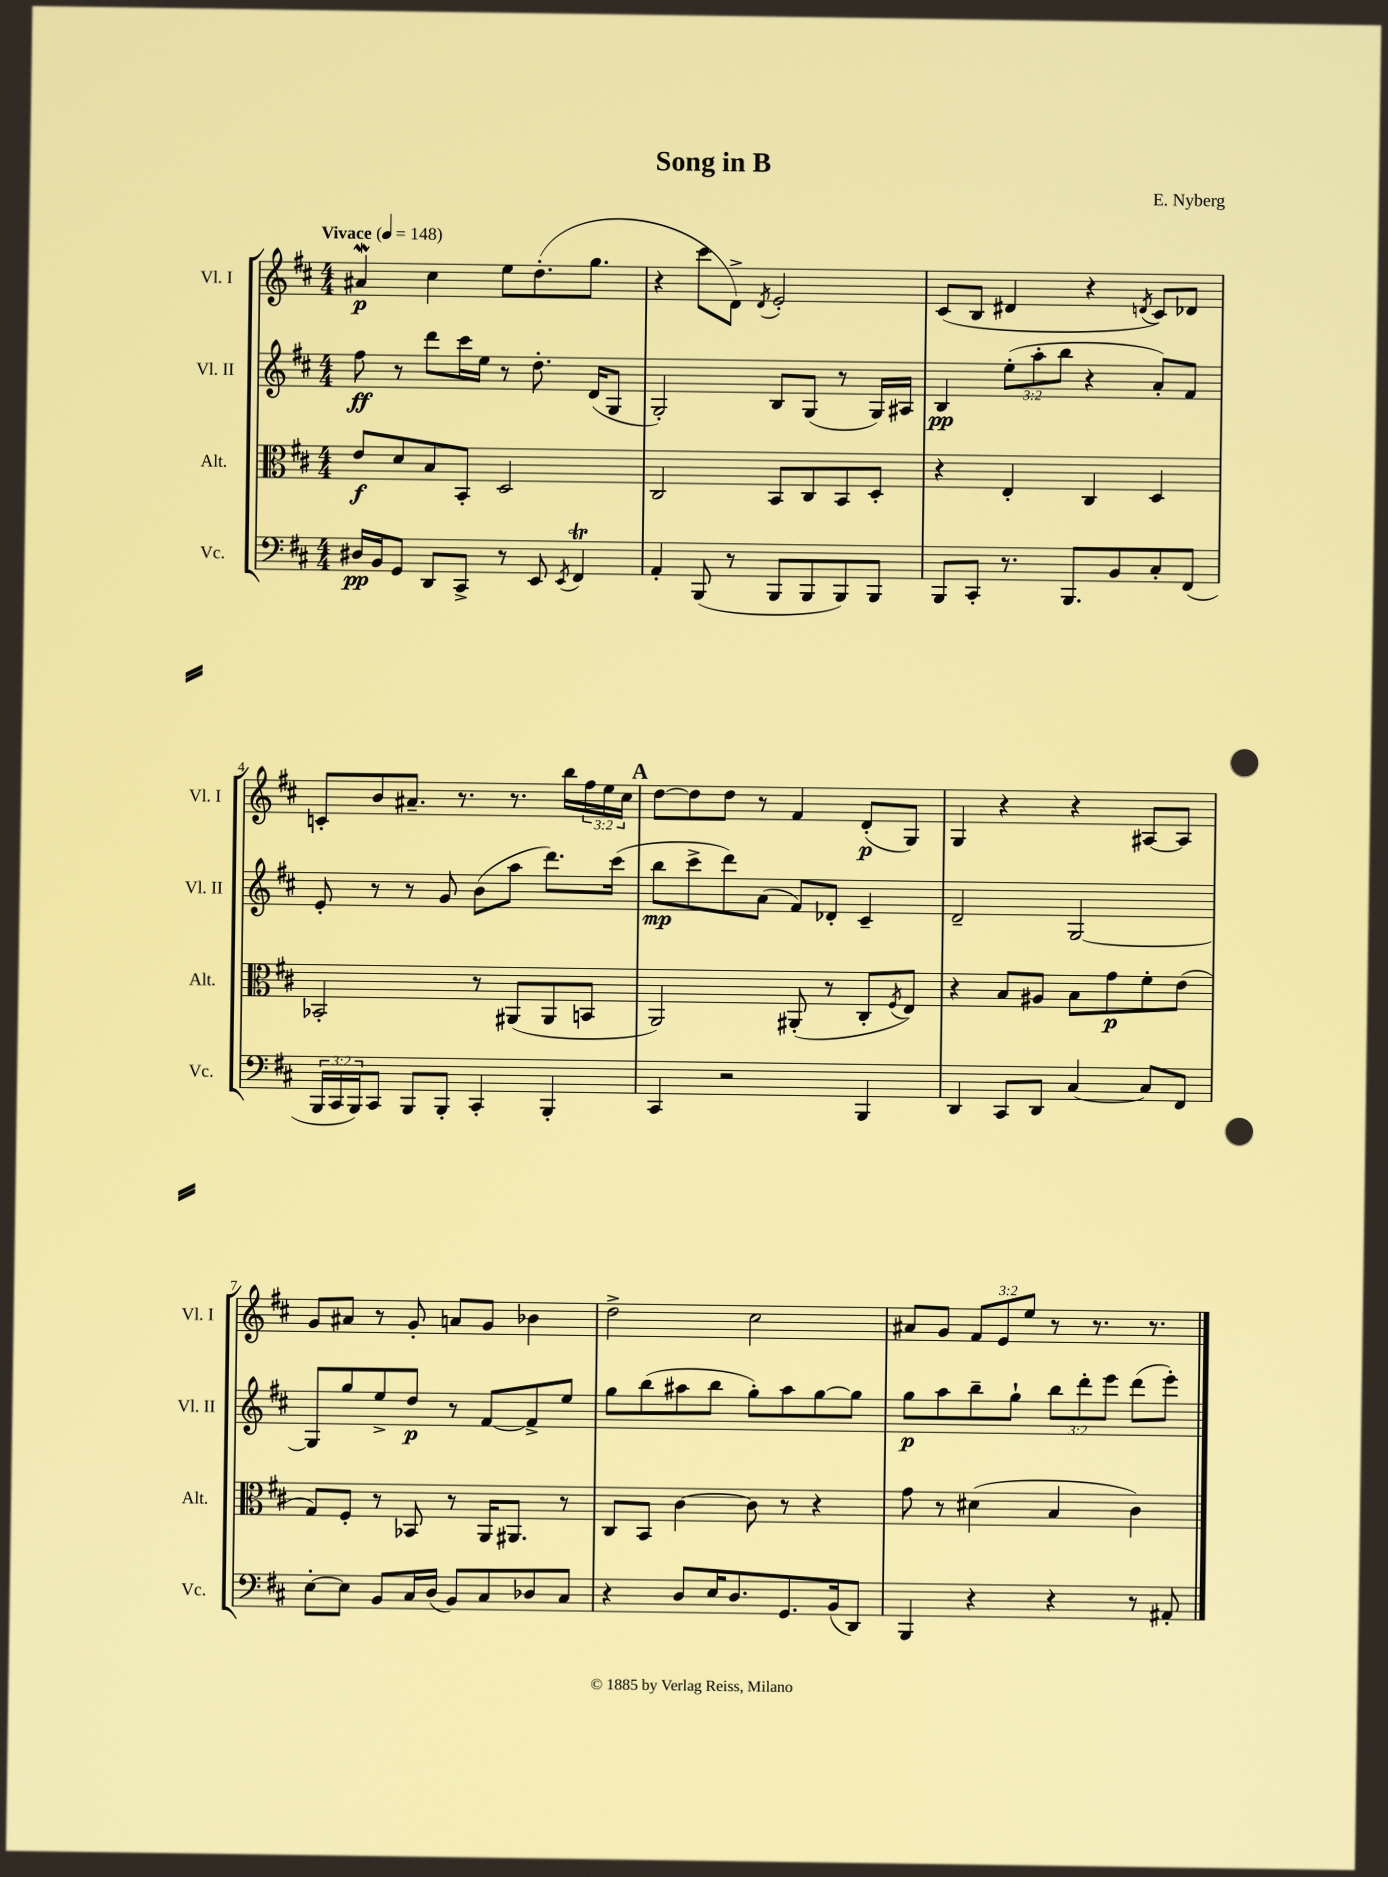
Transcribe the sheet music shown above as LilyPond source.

\header { title = "Song in B" composer = "E. Nyberg" }
<<
\new StaffGroup <<
\new Staff = "s0" \with { instrumentName = "Vl. I" shortInstrumentName = "Vl. I" } {
    \clef treble \key d \major \numericTimeSignature \time 4/4 \override Staff.TupletNumber.text = #tuplet-number::calc-fraction-text \tempo "Vivace" 4 = 148
    ais'4\mordent\p cis''4 e''8 d''8.-.( g''8. |
    r4 cis'''8 d'8->) \acciaccatura { d'8 } e'2-. |
    cis'8( b8 dis'4 r4 \acciaccatura { d'8 } cis'8) des'8 |
    c'8-. b'8 ais'8.-- r8. r8. b''16 \tuplet 3/2 { fis''16 e''16 cis''16 } |
    \mark \markup { \bold "A" } d''8~ d''8 d''8 r8 fis'4 d'8-.\p( g8) |
    g4 r4 r4 ais8~ ais8 |
    g'8 ais'8 r8 g'8-. a'8 g'8 bes'4 |
    d''2-> cis''2 |
    ais'8 g'8 \tuplet 3/2 { fis'8 e'8 e''8 } r8 r8. r8. \bar "|." |
}
\new Staff = "s1" \with { instrumentName = "Vl. II" shortInstrumentName = "Vl. II" } {
    \clef treble \key d \major \numericTimeSignature \time 4/4 \override Staff.TupletNumber.text = #tuplet-number::calc-fraction-text
    fis''8\ff r8 d'''8 cis'''16 e''16 r8 d''8.-. d'16( g8 |
    g2-.) b8 g8( r8 g16) ais16 |
    b4\pp \tuplet 3/2 { e''8-.( a''8-. b''8 } r4 a'8-.) fis'8 |
    e'8-. r8 r8 g'8 b'8( a''8 d'''8.) cis'''16( |
    \mark \markup { \bold "A" } b''8\mp cis'''8-> d'''8) a'8( fis'8) des'8-. cis'4-- |
    d'2-- g2~ |
    g8 g''8 e''8-> d''8\p r8 fis'8~ fis'8-> e''8 |
    g''8 b''8( ais''8 b''8 g''8-.) ais''8 g''8~ g''8 |
    g''8\p a''8 b''8-- g''8-! \tuplet 3/2 { b''8 d'''8-. e'''8 } d'''8( e'''8-.) \bar "|." |
}
\new Staff = "s2" \with { instrumentName = "Alt." shortInstrumentName = "Alt." } {
    \clef alto \key d \major \numericTimeSignature \time 4/4
    e'8\f d'8 b8 b,8-. d2 |
    cis2 b,8 cis8 b,8 d8-. |
    r4 e4-. cis4 d4 |
    bes,2-. r8 ais,8( ais,8 b,8 |
    \mark \markup { \bold "A" } a,2) ais,8-.( r8 cis8-. \acciaccatura { fis8 } e8) |
    r4 b8 ais8 b8 g'8\p fis'8-. e'8( |
    g8) fis8-. r8 bes,8 r8 a,16 ais,8. r8 |
    cis8 b,8 cis'4~ cis'8 r8 r4 |
    g'8 r8 dis'4( b4 cis'4) \bar "|." |
}
\new Staff = "s3" \with { instrumentName = "Vc." shortInstrumentName = "Vc." } {
    \clef bass \key d \major \numericTimeSignature \time 4/4 \override Staff.TupletNumber.text = #tuplet-number::calc-fraction-text
    dis16\pp b,16 g,8 d,8 cis,8-> r8 e,8 \acciaccatura { e,8 } fis,4\trill |
    a,4-. b,,8( r8 b,,8 b,,8 b,,8) b,,8 |
    b,,8 cis,8-. r8. b,,8. b,8 cis8-. fis,8( |
    \tuplet 3/2 { b,,16 cis,16 b,,16) } cis,8 b,,8 b,,8-. cis,4-. b,,4-. |
    \mark \markup { \bold "A" } cis,4 r2 b,,4 |
    d,4 cis,8 d,8 cis4~ cis8 fis,8 |
    e8~-. e8 b,8 cis16 d16( b,8) cis8 des8 cis8 |
    r4 d8 e16 d8. g,8. b,16( d,8) |
    b,,4 r4 r4 r8 ais,8-. \bar "|." |
}
>>
>>
